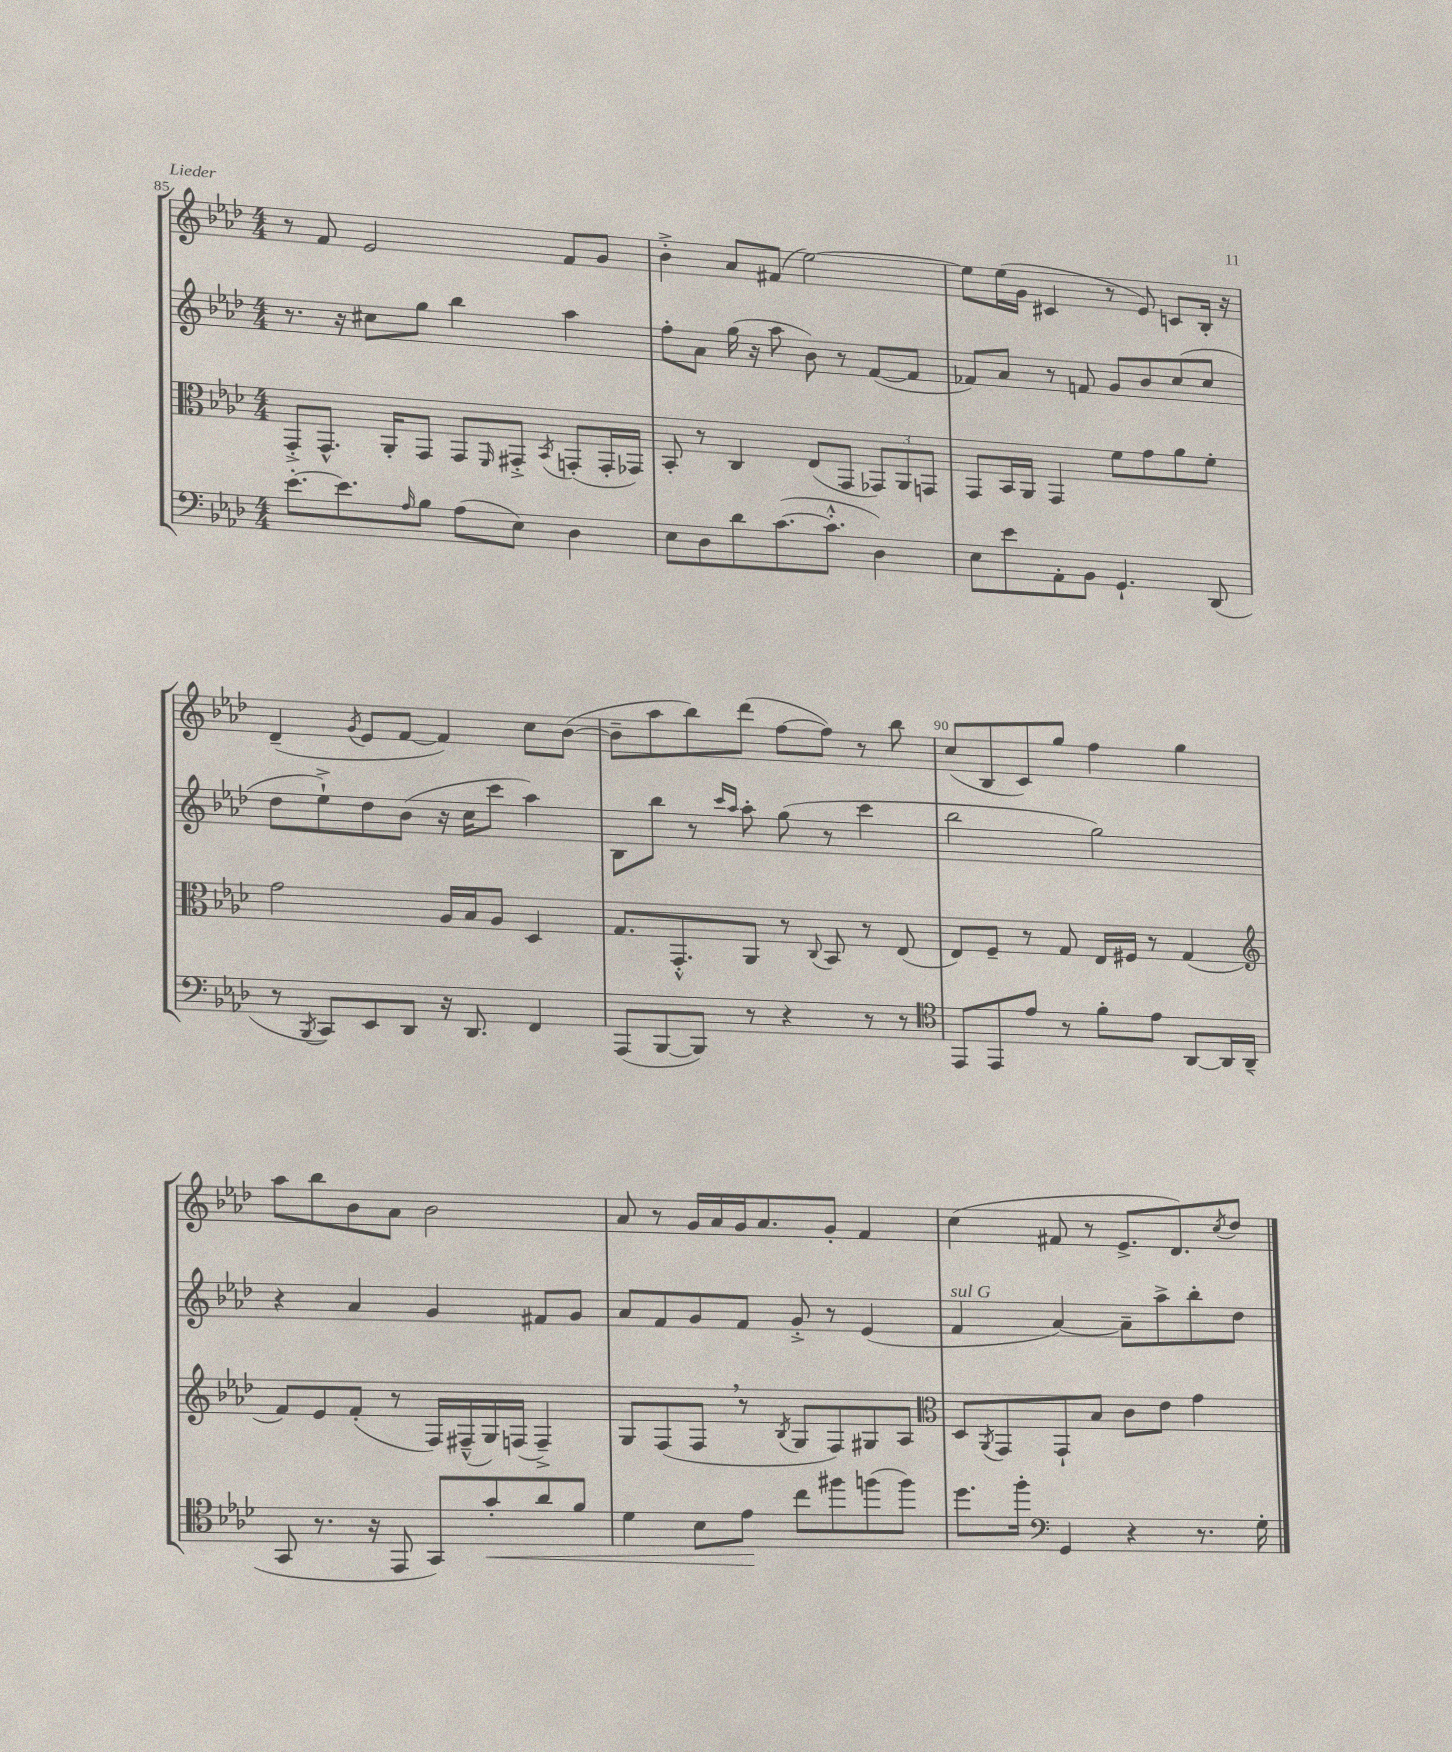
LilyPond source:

<<
\new StaffGroup <<
\new Staff = "s0" {
    \clef treble \key aes \major \numericTimeSignature \time 4/4
    r8 f'8 ees'2 f'8 g'8 |
    bes'4-.-> aes'8 fis'8( ees''2~) |
    ees''8 ees''16( g'16 cis'4 r8 ees'8) c'8 bes16-. r16 |
    des'4--( \acciaccatura { g'8 } ees'8 f'8~ f'4) c''8 bes'8~( |
    bes'8-- aes''8 bes''8) des'''8( f''8~ f''8) r8 bes''8 |
    c''8( bes8 c'8) g''8 f''4 g''4 |
    aes''8 bes''8 bes'8 aes'8 bes'2 |
    aes'8 r8 g'16 aes'16 g'16 aes'8. g'8-. f'4 |
    c''4( fis'8 r8 ees'8.-> des'8.) \acciaccatura { c''8 } des''8 \bar "|." |
}
\new Staff = "s1" {
    \clef treble \key aes \major \numericTimeSignature \time 4/4
    r8. r16 cis''8 g''8 bes''4 aes''4 |
    f''8-. aes'8 g''16( r16 aes''8 bes'8) r8 f'8~( f'8 |
    fes'8) aes'8 r8 f'8 g'8 bes'8 c''8( c''8 |
    des''8 ees''8-!->) des''8 bes'8( r16 c''16 c'''8 aes''4) |
    bes8 bes''8 r8 \grace { c'''16 aes''16 } aes''8-. g''8( r8 c'''4 |
    bes''2 g''2) |
    r4 aes'4 g'4 fis'8 g'8 |
    aes'8 f'8 g'8 f'8 g'8-.-> r8 ees'4( |
    f'4^\markup { \italic "sul G" } aes'4~) aes'8-- aes''8-> bes''8-. des''8 \bar "|." |
}
\new Staff = "s2" {
    \clef alto \key aes \major \numericTimeSignature \time 4/4
    g,8-.-> g,8.-^ aes,16-. g,8 g,8 \grace { f,16 } gis,8-.-> \acciaccatura { bes,8 } g,8-.( g,16-. ges,16) |
    bes,8-. r8 c4 ees8( g,8 \tuplet 3/2 { ges,8) aes,8 g,8 } |
    g,8 bes,16 aes,16 g,4 f'8 g'8 aes'8 f'8-. |
    g'2 aes16 bes16 aes8 des4 |
    g8. g,8.-.-^ aes,8 r8 \appoggiatura { c8 } bes,8 r8 ees8( |
    ees8) f8-- r8 g8 ees16 fis16 r8 g4( |
    \clef treble f'8) ees'8 f'8-.( r8 f16) fis16---^( g16) f16( f4--->) |
    g8 f8( f8 \breathe r8 \acciaccatura { bes8 } g8 f8) gis8 aes8 |
    \clef alto des8 \acciaccatura { aes,8 } g,8 g,8-! bes8 c'8 ees'8 g'4 \bar "|." |
}
\new Staff = "s3" {
    \clef bass \key aes \major \numericTimeSignature \time 4/4
    ees'8.~-. ees'8. \grace { aes16 } bes8 aes8( ees8) des4 |
    ees8 des8 des'8 c'8.~( c'8.-.-^ des4) |
    ees8 ees'8 aes,8-. bes,8 g,4.-! des,8( |
    r8 \acciaccatura { bes,,8 } c,8) ees,8 des,8 r16 des,8. f,4 |
    aes,,8( bes,,8~ bes,,8) r8 r4 r8 r8 |
    \clef tenor ees,8 ees,8 ees'8 r8 f'8-. ees'8 aes,8~ aes,16 aes,16--( |
    g,8 r8. r16 ees,8 g,8) g'8-.\< aes'8 f'8 |
    des'4 bes8 ees'8\! c''8 fis''8 f''8( f''8) |
    des''8. f''16-. \clef bass g,4 r4 r8. g16-. \bar "|." |
}
>>
>>
\layout { \context { \Score currentBarNumber = #85 \override BarNumber.break-visibility = ##(#f #t #t) barNumberVisibility = #(every-nth-bar-number-visible 5) } }
